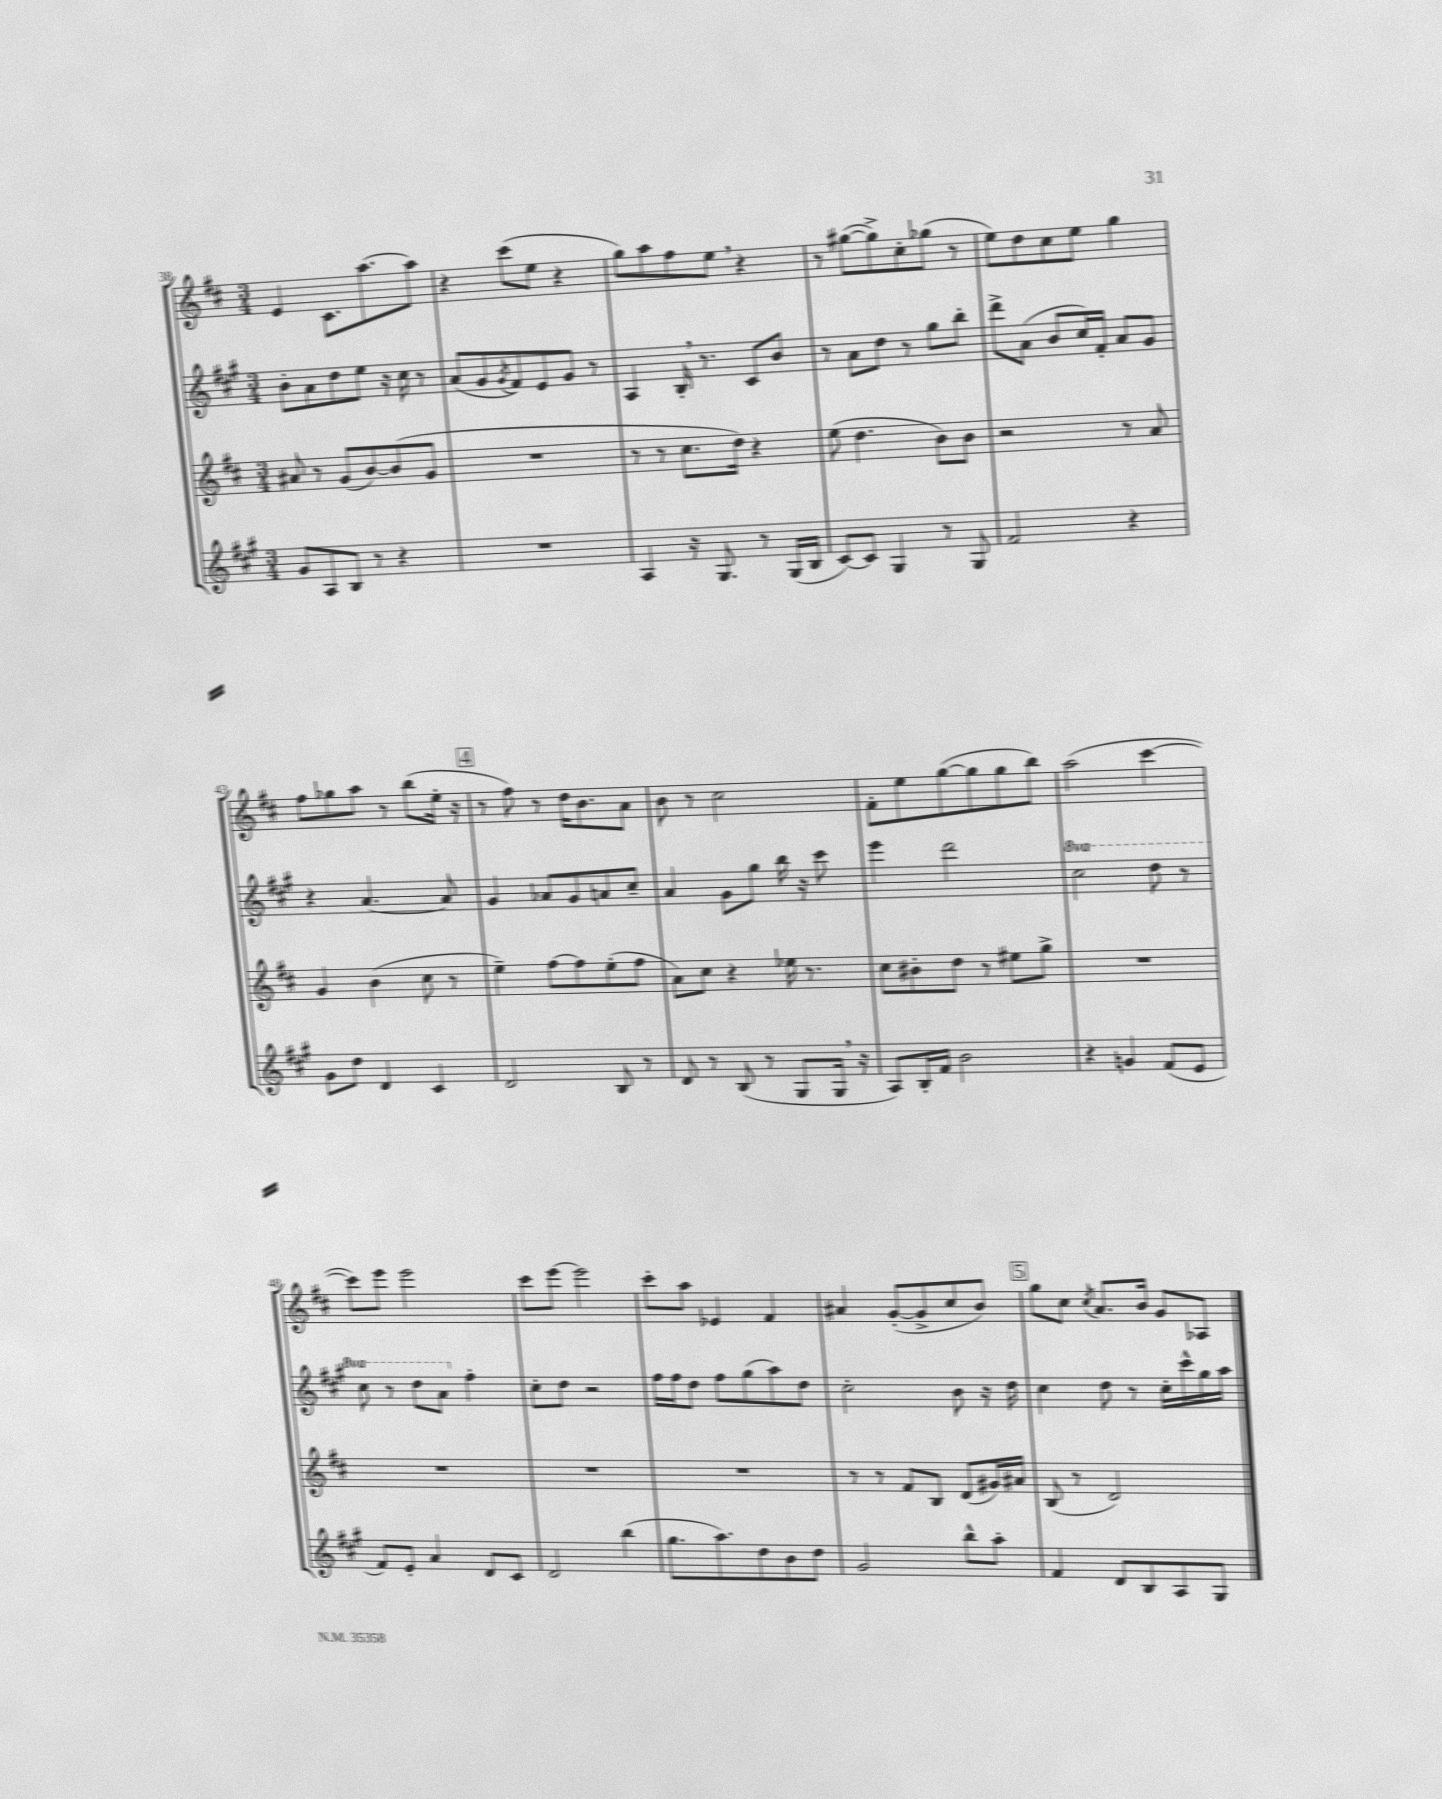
<<
\new StaffGroup <<
\new Staff = "s0" {
    \clef treble \key d \major \numericTimeSignature \time 3/4
    e'4 cis'8. a''8.~ a''8 |
    r4 cis'''8( e''8 r4 |
    g''8) a''8 fis''8 e''8 \breathe r4 |
    r8 gis''8~( gis''8->) cis''8-. ges''8( r8 |
    e''8) d''8 cis''8 e''8 g''4 |
    fis''8 ges''8 a''8 r8 b''8( e''16-. r16 |
    \mark \markup { \box "4" } r8 fis''8) r8 d''16 b'8. a'8 |
    b'8 r8 cis''2 |
    fis'8-. e''8 g''8~( g''8 g''8 b''8) |
    a''2( cis'''4~ |
    cis'''8) e'''8 e'''2 |
    cis'''8 e'''8~ e'''2 |
    cis'''8-. a''8 ees'4 fis'4 |
    ais'4 g'8~-.( g'8-> cis''8 b'8) |
    \mark \markup { \box "5" } g''8 cis''8 \acciaccatura { cis''8 } a'8. b'16 g'8 aes8 \bar "|." |
}
\new Staff = "s1" {
    \clef treble \key a \major \numericTimeSignature \time 3/4 \set Staff.ottavationMarkups = #ottavation-simple-ordinals
    b'8-. a'8 d''8 e''8 r16 cis''16 r8 |
    a'8( gis'8 \acciaccatura { gis'8 } fis'8) e'8 gis'8 r8 |
    a4 b16-. \breathe r8. cis'8 b'8 |
    r8 a'8 d''8 r8 gis''8 b''8-. |
    d'''8-> a'8( b'8 cis''16) fis'16-. a'8 gis'8 |
    r4 a'4.~ a'8 |
    \mark \markup { \box "4" } gis'4 aes'8 gis'8 a'8 cis''8-- |
    a'4 gis'8 gis''8 b''16 r16 cis'''8 |
    e'''4 d'''2 |
    \ottava #1 cis'''2 d'''8 r8 |
    cis'''8 r8 d'''8 a''8 \ottava #0 fis''4-. |
    cis''8-. d''8 r2 |
    fis''16 fis''16 d''8 fis''8 gis''8( a''8) d''8 |
    cis''2-. b'8 r16 d''16 |
    \mark \markup { \box "5" } cis''4 d''8 r8 cis''16-. cis'''16-^ gis''16 a''16 \bar "|." |
}
\new Staff = "s2" {
    \clef treble \key d \major \numericTimeSignature \time 3/4
    ais'8 r8 g'8( b'8~) b'8( g'8 |
    R2. |
    r8 r8 cis''8. d''16) r4 |
    e''8( d''4. b'8) b'8 |
    r2 r8 a'8 |
    g'4 b'4( cis''8 r8 |
    \mark \markup { \box "4" } e''4--) fis''8~ fis''8 e''8-.( fis''8 |
    a'8) cis''8 r4 ees''16 r8. |
    cis''8 bis'8-. d''8 r8 eis''8 g''8-> |
    R2. |
    R2. |
    R2. |
    R2. |
    r8 r8 fis'8 b8 d'8( gis'16) ais'16 |
    \mark \markup { \box "5" } b8( r8 d'2) \bar "|." |
}
\new Staff = "s3" {
    \clef treble \key a \major \numericTimeSignature \time 3/4
    gis'8 a8 b8 r8 r4 |
    R2. |
    a4 r16 gis8. r8 gis16( b16 |
    cis'8~) cis'8 gis4 r8 gis8 |
    fis'2 r4 |
    gis'8 d''8 d'4 cis'4 |
    \mark \markup { \box "4" } d'2 b8 r8 |
    d'8 r8 b8( r8 gis8 gis16 \breathe r16 |
    a8) b16-. fis'16 b'2 |
    r4 g'4 fis'8( e'8 |
    fis'8) e'8-. a'4 d'8 cis'8 |
    d'2 b''4( |
    gis''8. a''8.) d''8 b'8 d''8 |
    gis'2 b''8-^ a''8-. |
    \mark \markup { \box "5" } fis'4 d'8 b8 a8 gis8 \bar "|." |
}
>>
>>
\layout { \context { \Score currentBarNumber = #38 } }
